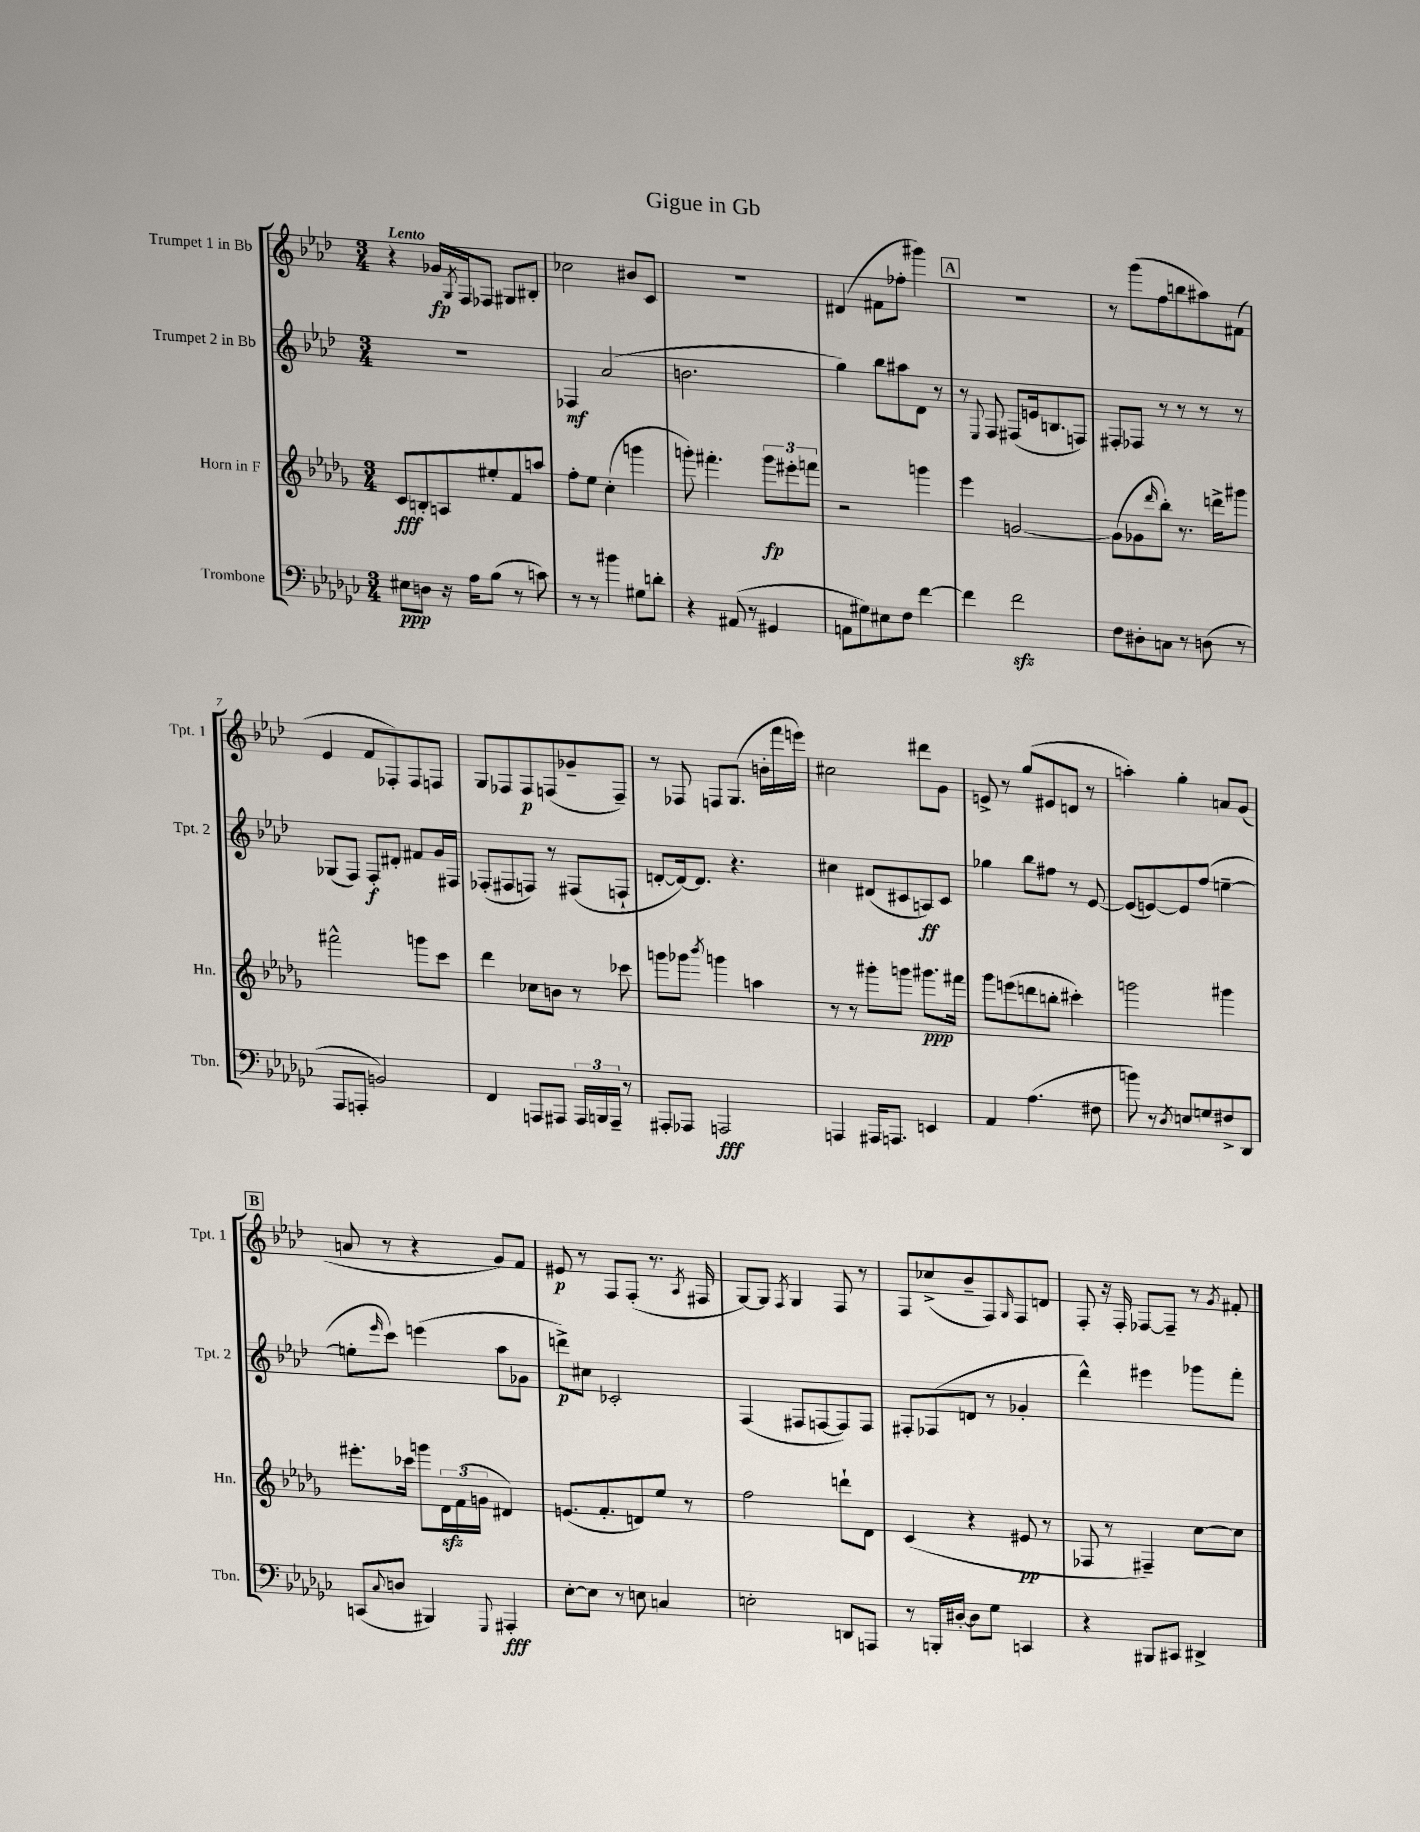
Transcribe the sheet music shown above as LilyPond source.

\header { title = "Gigue in Gb" }
<<
\new StaffGroup <<
\new Staff = "s0" \with { instrumentName = "Trumpet 1 in Bb" shortInstrumentName = "Tpt. 1" } {
    \clef treble \key aes \major \numericTimeSignature \time 3/4 \tempo "Lento"
    r4 ges'16\fp \acciaccatura { g8 } f16 fes8 gis8 bis8-. |
    ces''2 bis'8 c'8 |
    R2. |
    dis'4( fis'8 fes''8-. gis'''4) |
    \mark \markup { \box "A" } R2. |
    r8 g'''8( f''8 b''8 ais''8) fis'8( |
    ees'4 f'8 fes8-.) fes8 f8 |
    g8 fes8 fes8\p f8( ges'8-- f8--) |
    r8 fes8 f8 g8.( b'16-. f'''16 e'''16) |
    cis''2 dis'''8 g'8 |
    e'8-> r8 g''8( eis'8 d'8 r8 |
    a''4-.) g''4-. a'8 g'8( |
    \mark \markup { \box "B" } a'8 r8 r4 g'8) f'8 |
    eis'8\p r8 f8 f8-.( r8. \acciaccatura { aes8 } fis16 |
    g8~) g8 \acciaccatura { f8 } g4 f8 r8 |
    f8 ces''8->( bes'8-- f8) \grace { g16 } f8 d'8 |
    f8-. r16 f16-. fes8~ fes8-- r8 \acciaccatura { g'8 } fis'8-. \bar "|." |
}
\new Staff = "s1" \with { instrumentName = "Trumpet 2 in Bb" shortInstrumentName = "Tpt. 2" } {
    \clef treble \key aes \major \numericTimeSignature \time 3/4
    R2. |
    fes4\mf aes'2( |
    b'2. |
    g''4) bes''8 ais''8 des'8 r8 |
    \mark \markup { \box "A" } r8 \appoggiatura { ees8 } f8 fis8( e'16 b8. f8) |
    fis8-. fes8 r8 r8 r8 r8 |
    ges8( f8) f8-.\f dis'8-. fis'8 g'16 fis16 |
    fes8-.( fis8 f8) r8 fis8( f8-! |
    d'8~-. d'16~) d'8. r4. |
    cis''4 dis'8( cis'8 a8\ff) cis'8 |
    ges''4 bes''8 fis''8 r8 ees'8~ |
    ees'8( e'8~) e'8 f''8( e''4~-- |
    \mark \markup { \box "B" } e''8-. \grace { ees'''16 } c'''8) e'''4( aes''8 ges'8 |
    d'''8->\p) cis''8 ces'2-. |
    f4( fis8 f8~ f8) f8 |
    fis8-. fes8( d'8 r8 ges'4-. |
    des'''4-^) eis'''4 ges'''8 f'''8-. \bar "|." |
}
\new Staff = "s2" \with { instrumentName = "Horn in F" shortInstrumentName = "Hn." } {
    \clef treble \key des \major \numericTimeSignature \time 3/4
    c'8\fff b8-. a8 eis''8-. f'8 a''8 |
    f''8-. ees''8 c''4-.( g'''4 |
    g'''8-.) fis'''4.-. \tuplet 3/2 { g'''8\fp eis'''8-. f'''8 } |
    r2 g'''4 |
    \mark \markup { \box "A" } ees'''4 g'2~ |
    g'8( ges'8 \grace { des'''16 } bes''8-.) r8. d'''16-> gis'''8 |
    fis'''2-^ g'''8 c'''8 |
    des'''4 ces''8 b'8 r8 ces'''8 |
    g'''8 ges'''8 \acciaccatura { bes'''8 } g'''4 a''4 |
    r8 r8 gis'''8-. g'''8 gis'''8.\ppp fis'''16 |
    ges'''8 e'''8( d'''8 b''8-. cis'''4-.) |
    g'''2 gis'''4 |
    \mark \markup { \box "B" } eis'''8.-. ces'''16 g'''8 \tuplet 3/2 { des'16\sfz f'16( g'16 } dis'4) |
    e'8.( f'8.-. d'8) ees''8 r8 |
    f''2 d'''8-! des'8 |
    c'4( r4 eis'8\pp r8 |
    fes8 r8 fis4--) c''8~ c''8 \bar "|." |
}
\new Staff = "s3" \with { instrumentName = "Trombone" shortInstrumentName = "Tbn." } {
    \clef bass \key ges \major \numericTimeSignature \time 3/4
    eis8\ppp d8 r16 aes16 bes8( r8 c'8) |
    r8 r8 bis'4 gis8 d'8-. |
    r4 ais,8( r8 gis,4 |
    a,8 gis8) eis8 f8 f'4~ |
    \mark \markup { \box "A" } f'4 f'2\sfz |
    f8 dis8-. c8 r8 d8( r8 |
    aes,,8 a,,8-. b,2) |
    f,4 a,,8 ais,,8 \tuplet 3/2 { ais,,16 b,,16 ais,,16-- } r8 |
    ais,,8-. aes,,8 a,,2\fff |
    a,,4 ais,,16 a,,8. e,4 |
    aes,4 aes4.( fis8 |
    b'8) r8 \acciaccatura { des8 } e8 g8 fis8-> des,8 |
    \mark \markup { \box "B" } c,8( \appoggiatura { ces8 } d8 bis,,4) \appoggiatura { ges,,8 } ais,,4-.\fff |
    ees8~-. ees8 r8 e8 c4 |
    e2-. d,8 a,,8 |
    r8 b,,16-. dis16~-. dis8 ges8 c,4 |
    r4 bis,,8 cis,8 dis,4-> \bar "|." |
}
>>
>>
